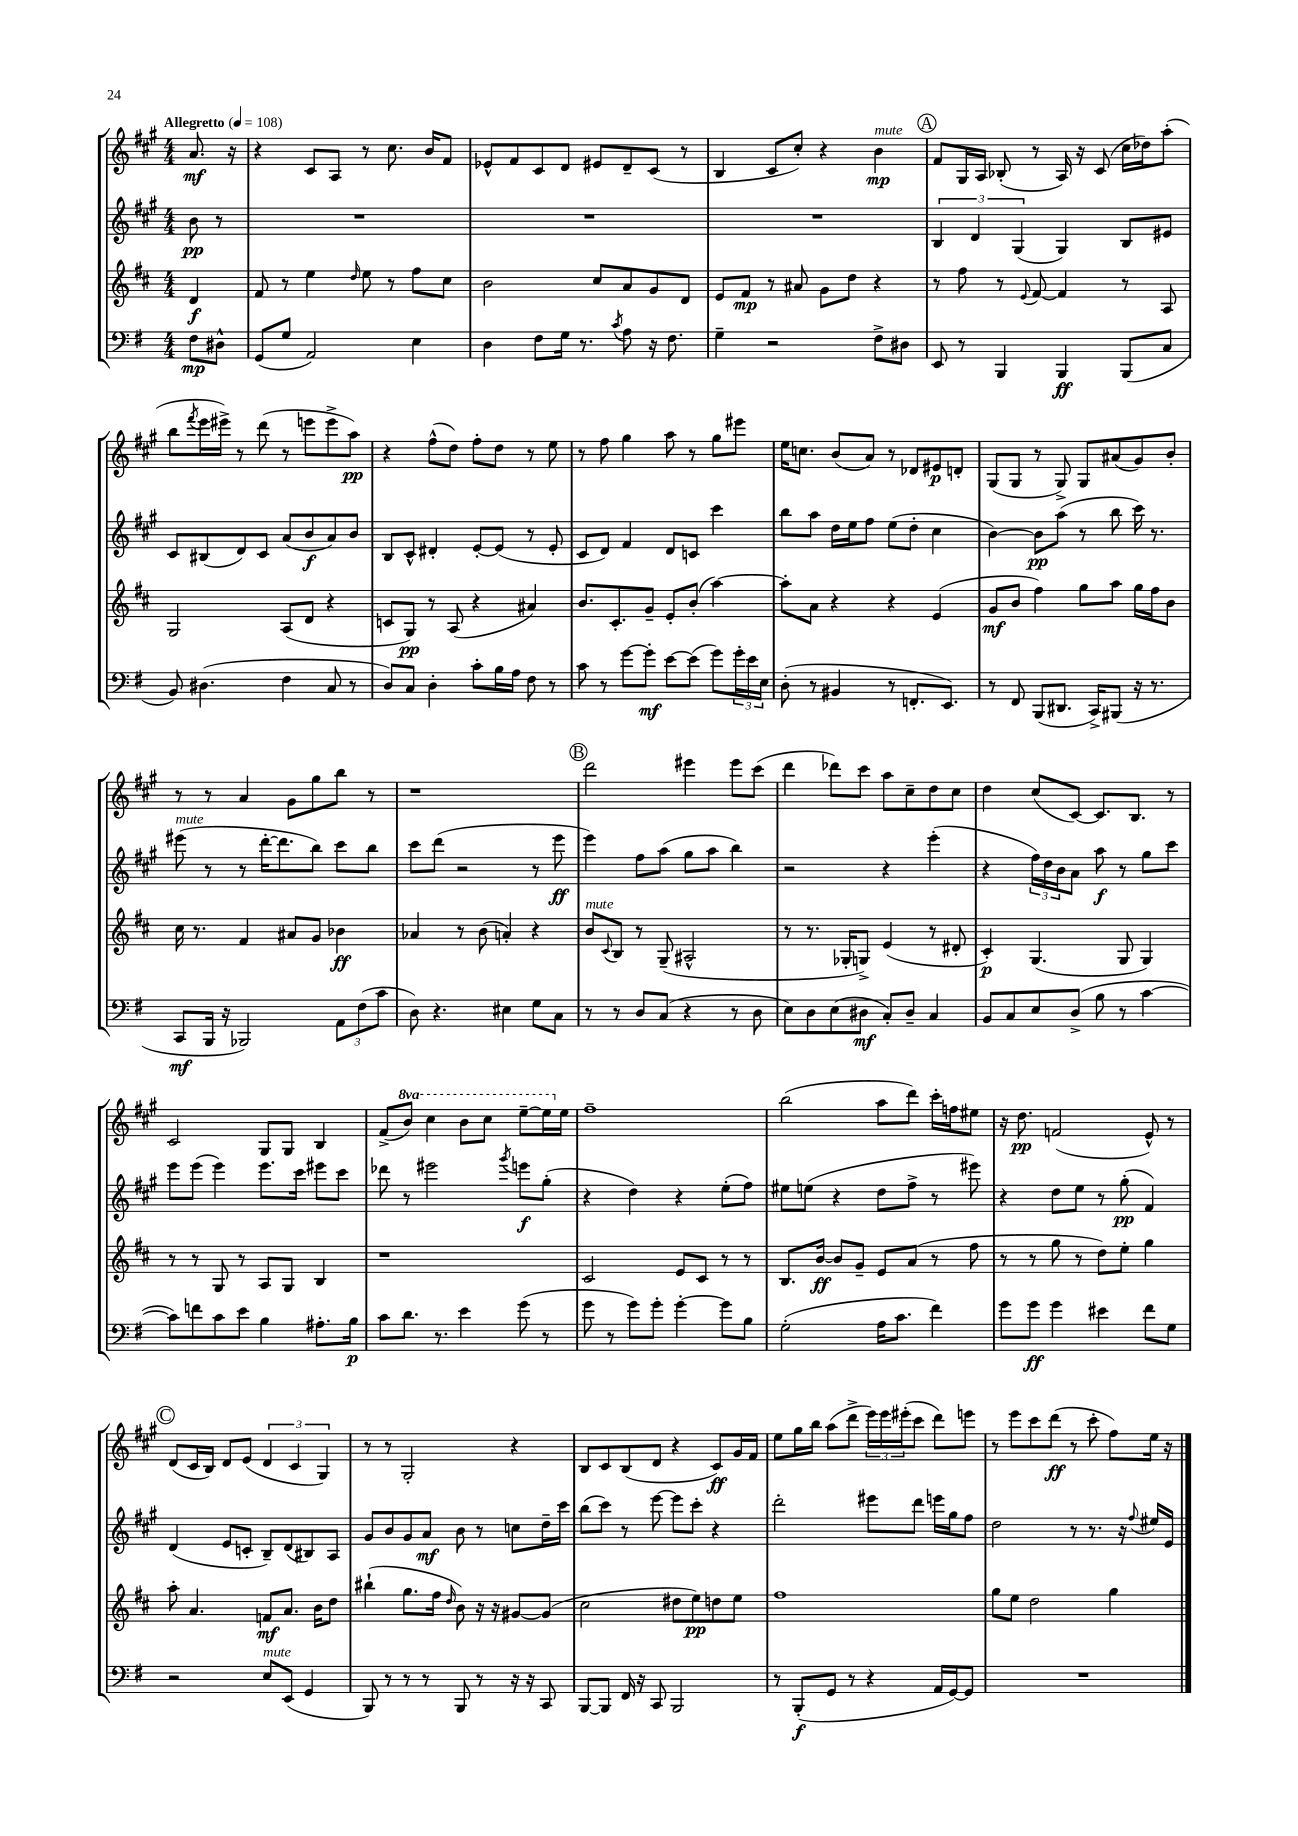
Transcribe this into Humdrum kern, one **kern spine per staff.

**kern	**kern	**kern	**kern
*staff4	*staff3	*staff2	*staff1
*clefF4	*clefG2	*clefG2	*clefG2
*k[f#]	*k[f#c#]	*k[f#c#g#]	*k[f#c#g#]
*M4/4	*M4/4	*M4/4	*M4/4
*MM108	*MM108	*MM108	*MM108
8F#\L	4d/	8b\	8.a/
8D#^^\J	.	8r	.
.	.	.	16r
=	=	=	=
(8GG/L	8f#/	1r	4r
8G/J	8r	.	.
2AA/)	4ee\	.	8c#/L
.	.	.	8A/J
.	16qqdd/	.	.
.	8ee\	.	8r
.	8r	.	8.cc#\
4E\	8ff#\L	.	.
.	.	.	16b/LK
.	8cc#\J	.	8f#/J
=	=	=	=
4D\	2b\	1r	8e-^^/L
.	.	.	8f#/
8F#\L	.	.	8c#/
16G\Jk	.	.	8d/J
8.r	.	.	.
.	8cc#/L	.	8e#/L
8qc/	.	.	.
8A\	8a/	.	8d~/
16r	8g/	.	(8c#/J
8.F#\	.	.	.
.	8d/J	.	8r
=	=	=	=
4G~\	8e/L	1r	4B/
.	8f#/J	.	.
2r	8r	.	8c#/L
.	8a#/	.	8cc#'/J)
.	8g\L	.	4r
.	8dd\J	.	.
8F#^\L	4r	.	4b\
8D#\J	.	.	.
=	=	=	=
8EE/	8r	6B/	8f#/L
8r	8ff#\	.	16G#/L
.	.	6d/	.
.	.	.	16A/JJ
4BBB/	8r	.	(8B-'/
.	.	(6G#/	.
.	8qqe/	.	.
.	[8f#/	.	8r
4BBB/	4f#/]	4G#/)	16A/)
.	.	.	16r
.	.	.	(8c#/
(8BBB/L	8r	8B/L	16cc#\LL
.	.	.	16dd-\J)
8C/J	8A/	8e#/J	(8aa'\J
=	=	=	=
8BB/)	2G/	8c#/L	8bb\L
.	.	.	8qfff#/
(4.D#\	.	(8B#/	16eee\L
.	.	.	16eee#^\JJ)
.	.	8d/)	8r
.	.	8c#/J	(8ddd\
4F#\	(8A/L	(8a/L	8r
.	8d/J	8b/	8eee\L
8C/	4r	8a/)	8eee^\
8r	.	8b/J	8aa\J)
=	=	=	=
8D/L)	8c/L	8B/L	4r
8C/J	8G/J)	8c#^^/J	.
4D'\	8r	4d#'/	(8ff#^^\L
.	(8A/	.	8dd\J)
8c'\L	4r	[8e'/L	8ff#'\L
16B\L	.	(8e/]J	8dd\J
16A\JJ	.	.	.
8F#\	4a#/)	8r	8r
8r	.	8e'/	8ee\
=	=	=	=
8c\	8.b/L	8c#/L	8r
8r	.	8d/J)	8ff#\
.	8.c#'/	.	.
[8g\L	.	4f#/	4gg#\
8g'\]J	8g~/J	.	.
[8e\L	8e'/L	8d/L	8aa\
(8e\]J	(8b'/J	8c/J	8r
8g\L)	[4aa\)	4ccc#\	8gg#\L
24g'\L	.	.	8eee#\J
24e\	.	.	.
24E\JJ	.	.	.
=	=	=	=
(8D'\	8aa'\]L	8bb\L	16ee\LK
.	.	.	8.cc\J
8r	8a\J	8aa\J	.
4BB#/	4r	16dd\LL	(8b/L
.	.	16ee\J	.
.	.	8ff#\J	8a/J)
8r	4r	(8ee\L	8r
8.FF'/L	.	8dd'\J	8d-/L
.	(4e/	4cc#\	8e#/
8.EE/J)	.	.	.
.	.	.	8d'/J
=	=	=	=
8r	8g/L	[4b\)	(8G#/L
8FF#/	8b/J	.	8G#/J
(8BBB/L	4ff#\)	8b\]L	8r
8.DD#/J	.	(8aa\J	8G#^/)
.	8gg\L	8r	8G#/L
16CC^/LK)	.	.	.
(8BBB#/J	8aa\J	8bb\	(8a#/
16r	16gg\LL	16ccc#\)	8g#/)
8.r	16ff#\J	8.r	.
.	8b\J	.	8b'/J
=	=	=	=
8CC/L	16cc#\	(8eee#\	8r
.	8.r	.	.
16BBB/Jk	.	8r	8r
16r	.	.	.
2BBB-/)	4f#/	8r	4a/
.	.	[16ddd'\LK	.
.	.	8.ddd\]	.
.	8a#/L	.	8g#\L
.	8g/J	8bb\J)	8gg#\
12AA\L	4b-\	8ccc#\L	8bb\J
(12F#\	.	.	.
.	.	8bb\J	8r
12c\J	.	.	.
=	=	=	=
8D\)	4a-/	8ccc#\L	1r
4.r	.	(8ddd\J	.
.	8r	2r	.
.	(8b\	.	.
4E#\	4a'/)	.	.
8G\L	4r	8r	.
8C\J	.	8eee\	.
=	=	=	=
8r	8b/L	4eee\)	2ddd\
.	8qqc#/	.	.
8r	8B/J	.	.
8D/L	8r	8ff#\L	.
(8C/J	(8G~/	(8aa\J	.
4r	2A#^^/	8gg#\L	4eee#\
.	.	8aa\J	.
8r	.	4bb\)	8eee#\L
8D\	.	.	(8ccc#\J
=	=	=	=
8E\L)	8r	2r	4ddd\
8D\	8.r	.	.
(8E\	.	.	8ddd-\L)
.	16G-'/LK	.	.
8D#\J	8G^/J)	.	8ccc#\J
8C'/L)	(4e/	4r	8aa\L
8D#~/J	.	.	8cc#~\
4C/	8r	(4eee'\	8dd\
.	8d#'/	.	8cc#\J
=	=	=	=
8BB/L	4c#'/)	4r	4dd\
8C/	.	.	.
8E/	(4.G/	24ff#\LL)	(8cc#/L
.	.	24dd\	.
.	.	24b\J	.
(8D^/J	.	8a\J	[8c#/J)
8B\	.	8aa\	8.c#/]L
8r	8G/	8r	.
.	.	.	8.B/J
[4c\	4G/)	8gg#\L	.
.	.	8ccc#\J	8r
=	=	=	=
8c\]L)	8r	8eee\L	2c#/
8f\	8r	(8eee\J	.
8c\	8G/	4eee\)	.
8e\J	8r	.	.
4B\	8A/L	8.eee\L	8G#/L
.	8G/J	.	8G#/J
.	.	16ccc#\Jk	.
8.A#'\L	4B/	8eee#\L	4B/
.	.	8ccc#\J	.
16B\Jk	.	.	.
=	=	=	=
8c\L	1r	8ddd-\	(8f#^/L
8.d\J	.	8r	8bb/J)
.	.	2eee#\	4ccc#\
8.r	.	.	.
4e\	.	.	8bb\L
.	.	.	8ccc#\J
.	.	8qggg#/	.
(8g\	.	8eee\L	[8eee~\L
8r	.	(8gg#'\J	16eee\]L
.	.	.	16ee\JJ
=	=	=	=
8g\	2c#/	4r	1ff#~
8r	.	.	.
8g\L)	.	4dd\)	.
8g'\J	.	.	.
[4g'\	8e/L	4r	.
.	8c#/J	.	.
8g\]L	8r	(8ee'\L	.
8B\J	8r	8ff#\J)	.
=	=	=	=
(2G'\	8.B/L	8ee#\L	(2bb\
.	.	(8ee\J	.
.	[16b/Jk	.	.
.	8b/]L	4r	.
.	8g~/J	.	.
16A\LK	8e/L	8dd\L	8aa\L
8.c\J	.	.	.
.	(8a/J	8ff#^\J	8ddd\J)
4f#\)	8r	8r	16ccc#'\LL
.	.	.	16ff\J
.	8ff#\	8eee#\)	8ee#\J
=	=	=	=
8g\L	8r	4r	16r
.	.	.	8.dd\
8g\J	8r	.	.
4g\	8gg\	8dd\L	(2f/
.	8r	8ee\J	.
4e#\	8dd\L)	8r	.
.	8ee'\J	(8gg#'\	.
8f#\L	4gg\	4f#/)	8e^^/)
8G\J	.	.	8r
=	=	=	=
2r	8aa'\	(4d/	(8d/L
.	4.a/	.	16c#/L
.	.	.	16B/JJ)
.	.	8e/L	8d/L
.	.	8c'/J	(8e/J
8E/L	8f/L	8B~/L)	6d/
(8EE/J	8.a/J	(8d/	.
.	.	.	6c#/
4GG/	.	8B#/)	.
.	16b\LK	.	.
.	.	.	6G#/)
.	8dd\J	8A/J	.
=	=	=	=
8BBB/)	(4bb#`\	8g#/L	8r
8r	.	8b/	8r
8r	8.gg\L	8g#/	2G#'/
8r	.	8a/J	.
.	16ff#\Jk	.	.
.	16qqdd/	.	.
8BBB/	8b\)	8b\	.
8r	16r	8r	.
.	16r	.	.
16r	[8g#/L	8cc\L	4r
16r	.	.	.
8CC/	(8g#/]J	16dd~\L	.
.	.	16ccc#\JJ	.
=	=	=	=
[8BBB/L	2cc#\	(8bb\L	8B/L
8BBB/]J	.	8ccc#\J)	8c#/
16FF#/	.	8r	(8B/
16r	.	.	.
8CC/	.	[8eee\	8d/J
2BBB/	8dd#\L	8eee\]L	4r
.	8ee\)	8ccc#'\J	.
.	8dd\	4r	8c#/L)
.	8ee\J	.	16g#/L
.	.	.	16f#/JJ
=	=	=	=
8r	1ff#	2ddd'\	8ee\L
(8BBB'/L	.	.	16gg#\L
.	.	.	16bb\JJ
8GG/J	.	.	(8aa\L
8r	.	.	8ddd^\J
4r	.	8eee#\L	24eee\LL)
.	.	.	24eee\
.	.	.	(24eee#'\J
.	.	8ddd\J	8ccc#\J
16AA/LL	.	16eee\LL	8ddd\L)
[16GG/J)	.	16gg#\J	.
8GG/]J	.	8ff#\J	8eee\J
=	=	=	=
1r	8gg\L	2dd\	8r
.	8ee\J	.	8eee\L
.	2dd\	.	8ccc#\
.	.	.	(8ddd\J
.	.	8r	8r
.	.	8.r	8ccc#'\
.	4gg\	.	8ff#\L)
.	.	16r	.
.	.	8qqff#/	.
.	.	16ee#/LL	16ee\Jk
.	.	16e/JJ	16r
==	==	==	==
*-	*-	*-	*-
